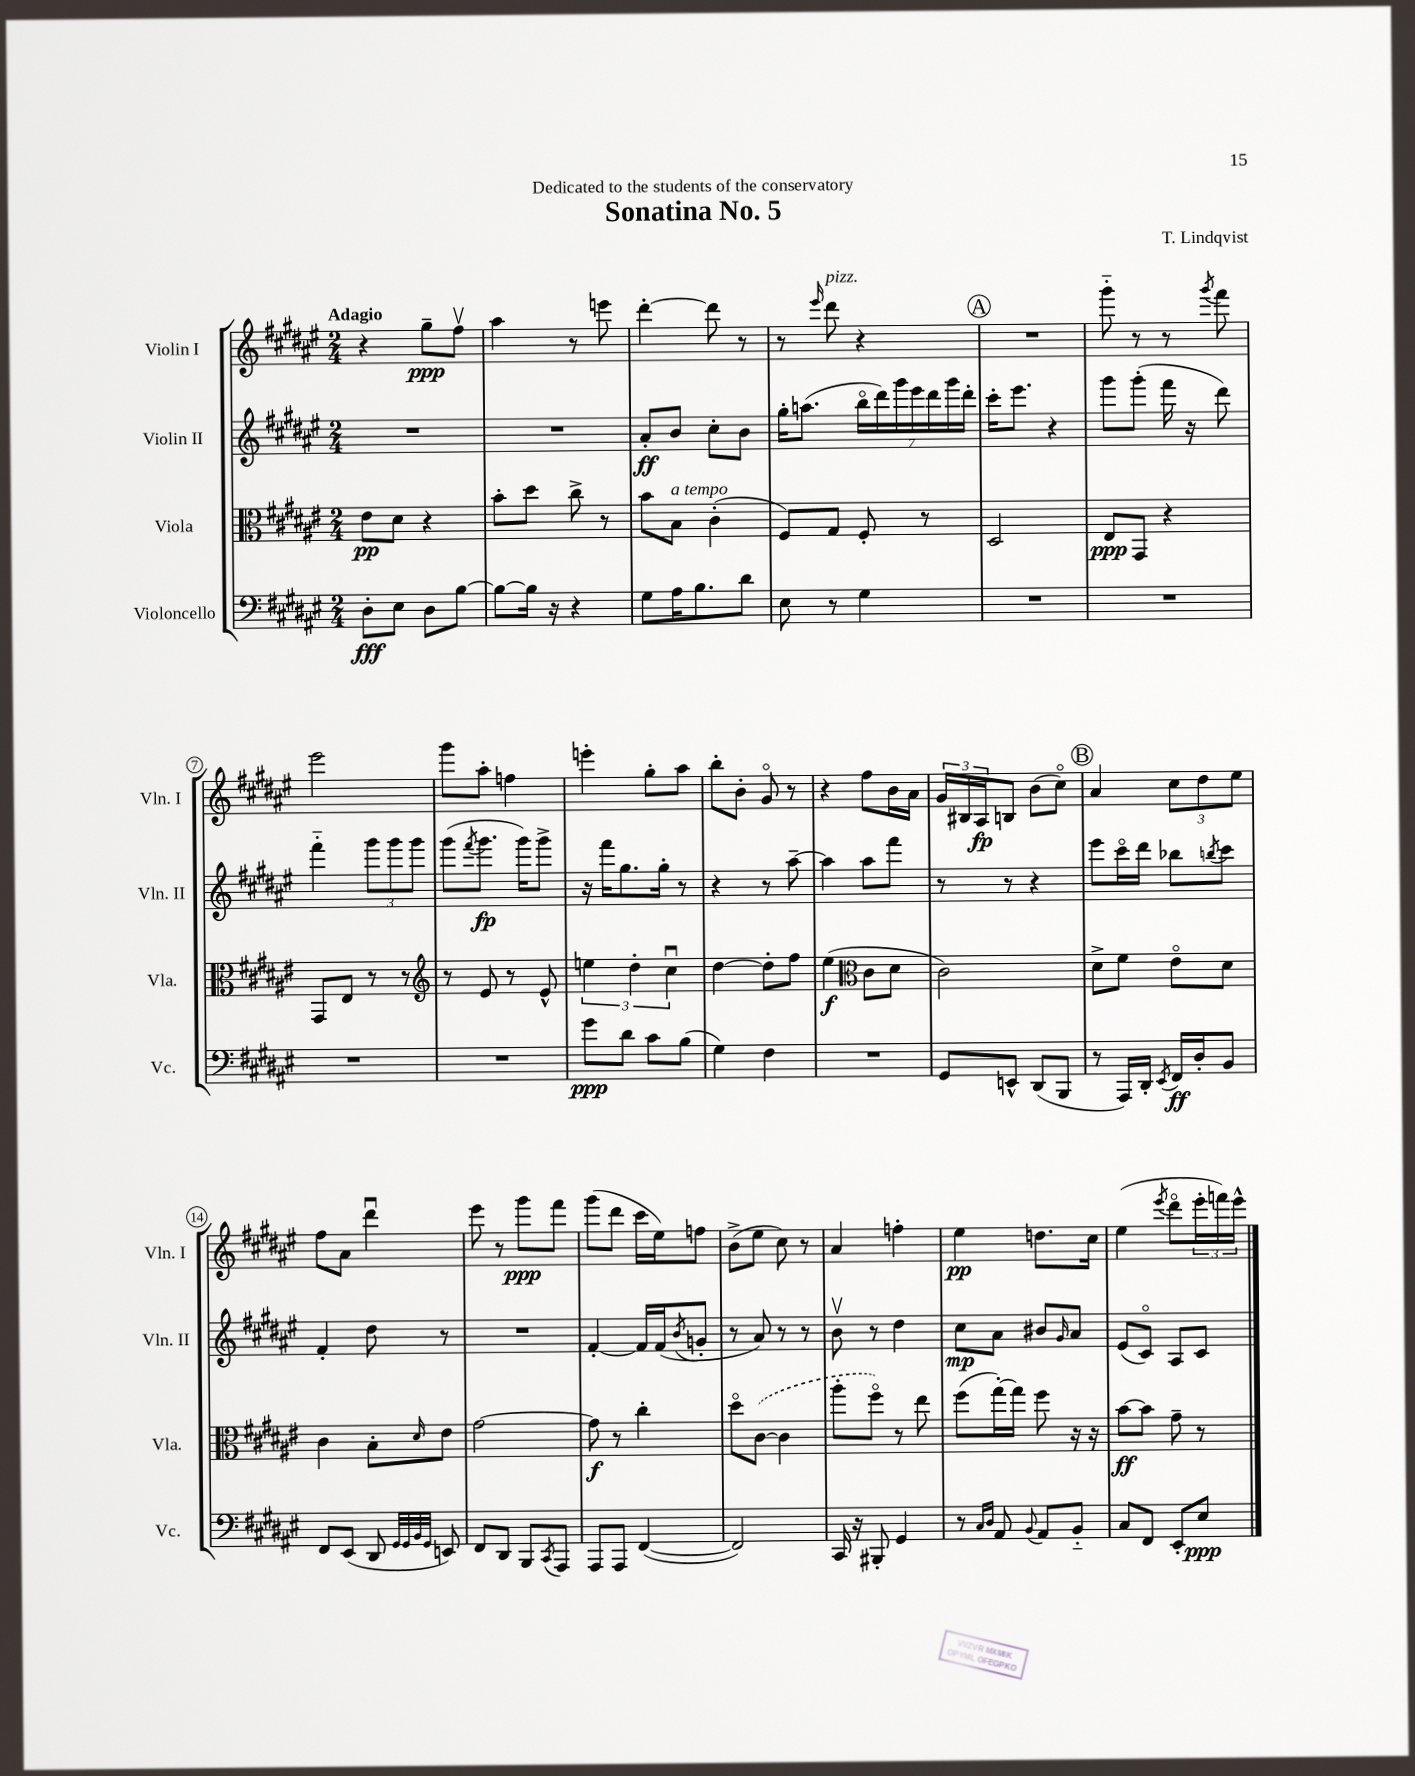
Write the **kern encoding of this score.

**kern	**dynam	**kern	**dynam	**kern	**dynam	**kern	**dynam
*part4	*part4	*part3	*part3	*part2	*part2	*part1	*part1
*staff4	*staff4	*staff3	*staff3	*staff2	*staff2	*staff1	*staff1
*I"Violoncello	*	*I"Viola	*	*I"Violin II	*	*I"Violin I	*
*I'Vc.	*	*I'Vla.	*	*I'Vln. II	*	*I'Vln. I	*
*clefF4	*	*clefC3	*	*clefG2	*	*clefG2	*
*k[f#c#g#d#a#e#]	*	*k[f#c#g#d#a#e#]	*	*k[f#c#g#d#a#e#]	*	*k[f#c#g#d#a#e#]	*
*M2/4	*	*M2/4	*	*M2/4	*	*M2/4	*
=1	=1	=1	=1	=1	=1	=1	=1
!	!	!	!	!	!	!LO:TX:a:B:t=Adagio	!
8D#'\L	fff	8e#\L	pp	2r	.	4r	.
8E#\J	.	8d#\J	.	.	.	.	.
8D#\L	.	4r	.	.	.	8gg#~\L	ppp
[8B\J	.	.	.	.	.	8ff#v\J	.
=2	=2	=2	=2	=2	=2	=2	=2
8B\L_	.	8b'\L	.	2r	.	4aa#\	.
16B\Jk]	.	8dd#\J	.	.	.	.	.
16r	.	.	.	.	.	.	.
4r	.	8cc#^\	.	.	.	8r	.
.	.	8r	.	.	.	8eeen\	.
=3	=3	=3	=3	=3	=3	=3	=3
8G#\L	.	8b\L	.	8a#'/L	ff	[4ddd#'\	.
!	!	!LO:TX:a:i:t=a tempo	!	!	!	!	!
16A#\K	.	8B\J	.	8b/J	.	.	.
8.B\	.	.	.	.	.	.	.
.	.	(4c#'\	.	8cc#'\L	.	8ddd#\]	.
8d#\J	.	.	.	8b\J	.	8r	.
=4	=4	=4	=4	=4	=4	=4	=4
8E#\	.	8F#/L)	.	16gg#'\KL	.	8r	.
.	.	.	.	(8.aan\J	.	.	.
.	.	.	.	.	.	16qqeee#/	.
!	!	!	!	!	!	!LO:TX:a:i:t=pizz.	!
8r	.	8G#/J	.	.	.	8ddd#\	.
4G#\	.	8F#'/	.	28bb\LL	.	4r	.
.	.	.	.	28ddd#\)	.	.	.
.	.	.	.	28ggg#\	.	.	.
.	.	.	.	28eee#\	.	.	.
.	.	8r	.	.	.	.	.
.	.	.	.	28ddd#\	.	.	.
.	.	.	.	28ggg#\	.	.	.
.	.	.	.	28ddd#'\JJ	.	.	.
!!LO:REH:place=s1:t=A
=5	=5	=5	=5	=5	=5	=5	=5
2r	.	2D#/	.	16ccc#'\KL	.	2r	.
.	.	.	.	8.eee#\J	.	.	.
.	.	.	.	4r	.	.	.
=6	=6	=6	=6	=6	=6	=6	=6
2r	.	8E#/L	ppp	8ggg#\L	.	8ggg#\	.
.	.	8GG#/J	.	(8ggg#'\J	.	8r	.
.	.	4r	.	16fff#\	.	8r	.
.	.	.	.	16r	.	.	.
.	.	.	.	.	.	8qggg#/	.
.	.	.	.	8ddd#\)	.	8fff#\	.
!!LO:LB:g=z
=7	=7	=7	=7	=7	=7	=7	=7
2r	.	8GG#/L	.	4fff#\	.	2eee#\	.
.	.	8E#/J	.	.	.	.	.
.	.	8r	.	12ggg#\L	.	.	.
.	.	.	.	12ggg#\	.	.	.
.	.	8r	.	.	.	.	.
.	.	.	.	12ggg#\J	.	.	.
=8	=8	=8	=8	=8	=8	=8	=8
*	*	*clefG2	*	*	*	*	*
2r	.	8r	.	(8ggg#\L	.	8ggg#\L	.
.	.	.	.	8qfff#/	.	.	.
.	.	8e#/	.	8.ggg#\J	fp	8aa#'\J	.
.	.	8r	.	.	.	4ffn\	.
.	.	.	.	16ggg#\KL)	.	.	.
.	.	8e#^^/	.	8ggg#^\J	.	.	.
=9	=9	=9	=9	=9	=9	=9	=9
8g#\L	ppp	6een\	.	16r	.	4eeen'\	.
.	.	.	.	16fff#\KL	.	.	.
8d#\J	.	.	.	8.gg#\	.	.	.
.	.	6dd#'\	.	.	.	.	.
8c#\L	.	.	.	.	.	8gg#'\L	.
.	.	.	.	16gg#'\Jk	.	.	.
.	.	6cc#u\	.	.	.	.	.
(8B\J	.	.	.	8r	.	8aa#\J	.
=10	=10	=10	=10	=10	=10	=10	=10
4G#\)	.	[4dd#\	.	4r	.	8bb'\L	.
.	.	.	.	.	.	8b'\J	.
4F#\	.	8dd#'\L]	.	8r	.	8g#/	.
.	.	8ff#\J	.	[8aa#~\	.	8r	.
=11	=11	=11	=11	=11	=11	=11	=11
2r	.	(4ee#\	f	4aa#\]	.	4r	.
*	*	*clefC3	*	*	*	*	*
.	.	8c#\L	.	8aa#\L	.	8ff#\L	.
.	.	8d#\J	.	8fff#\J	.	16b\L	.
.	.	.	.	.	.	16a#\JJ	.
=12	=12	=12	=12	=12	=12	=12	=12
8GG#/L	.	2c#\)	.	8r	.	24g#/LL	.
.	.	.	.	.	.	24B#X/	.
.	.	.	.	.	.	24A#/J	fp
8EEn^^/J	.	.	.	8r	.	8Bn/J	.
(8DD#/L	.	.	.	4r	.	(8b\L	.
8BBB/J	.	.	.	.	.	8cc#\J)	.
!!LO:REH:place=s1:t=B
=13	=13	=13	=13	=13	=13	=13	=13
8r	.	8d#^\L	.	8eee#\L	.	4a#/	.
16AAA#/LL)	.	8f#\J	.	16ccc#\L	.	.	.
16DD#'/JJ	.	.	.	16ddd#\JJ	.	.	.
8qEE#/	.	.	.	.	.	.	.
16FF#/LL	ff	8e#\L	.	8bb-X\L	.	12cc#\L	.
16D#'/J	.	.	.	.	.	.	.
.	.	.	.	.	.	12dd#\	.
.	.	.	.	8qbbn/	.	.	.
8BB/J	.	8d#\J	.	8ccc#\J	.	.	.
.	.	.	.	.	.	12ee#\J	.
!!LO:LB:g=z
=14	=14	=14	=14	=14	=14	=14	=14
8FF#/L	.	4c#\	.	4f#'/	.	8ff#\L	.
(8EE#/J	.	.	.	.	.	8a#\J	.
8DD#/	.	8B'\L	.	8dd#\	.	4ddd#u\	.
32qqGG#/LLL	.	.	.	.	.	.	.
32qqGG#/	.	.	.	.	.	.	.
32qqBB/	.	.	.	.	.	.	.
32qqGG#/JJJ	.	16qqd#/	.	.	.	.	.
8EEn/)	.	8e#\J	.	8r	.	.	.
=15	=15	=15	=15	=15	=15	=15	=15
8FF#/L	.	[2g#\	.	2r	.	8eee#\	.
8DD#/J	.	.	.	.	.	8r	.
8BBB/L	.	.	.	.	.	8ggg#\L	ppp
8qCC#/	.	.	.	.	.	.	.
8AAA#/J	.	.	.	.	.	8fff#\J	.
=16	=16	=16	=16	=16	=16	=16	=16
8AAA#/L	.	8g#\]	f	[4f#'/	.	(8ggg#\L	.
8AAA#/J	.	8r	.	.	.	8ddd#\J	.
([4FF#/	.	4cc#'\	.	16f#/LL]	.	16ccc#\LL	.
.	.	.	.	(16f#/J	.	16ee#\J)	.
.	.	.	.	8qb/	.	.	.
.	.	.	.	8gn'/J	.	8ffn\J	.
=17	=17	=17	=17	=17	=17	=17	=17
2FF#/])	.	8dd#\L	.	8r	.	(8b^\L	.
.	.	([8c#\J	.	8a#/)	.	8ee#\J	.
.	.	4c#\]	.	8r	.	8cc#\)	.
.	.	.	.	8r	.	8r	.
=18	=18	=18	=18	=18	=18	=18	=18
16CC#/	.	8aa#'\L	.	8bv\	.	4a#/	.
16r	.	.	.	.	.	.	.
8BBB#X'/	.	8ff#\J)	.	8r	.	.	.
4GG#/	.	8r	.	4dd#\	.	4ffn'\	.
.	.	8ee#\	.	.	.	.	.
=19	=19	=19	=19	=19	=19	=19	=19
8r	.	(8ff#\L	.	8cc#\L	mp	4ee#\	pp
16qqC#/LL	.	.	.	.	.	.	.
16qqD#/JJ	.	.	.	.	.	.	.
8AA#/	.	[16gg#'\L)	.	8a#\J	.	.	.
.	.	16gg#\JJ]	.	.	.	.	.
8qqBB/	.	.	.	.	.	.	.
8AA#/L	.	8ff#\	.	8b#X/L	.	8.ddn\L	.
.	.	.	.	16qqg#/	.	.	.
8BB/J	.	16r	.	8a#/J	.	.	.
.	.	16r	.	.	.	16cc#\Jk	.
=20	=20	=20	=20	=20	=20	=20	=20
8C#/L	.	[8b\L	ff	(8e#/L	.	(4ee#\	.
8FF#/J	.	8b\J]	.	8c#/J)	.	.	.
.	.	.	.	.	.	8qeee#/	.
8EE#'/L	.	8g#~\	.	8A#/L	.	8ddd#\L	.
8E#/J	ppp	8r	.	8c#/J	.	24eee#'\L	.
.	.	.	.	.	.	24fffn\)	.
.	.	.	.	.	.	24eee#^^\JJ	.
==	==	==	==	==	==	==	==
*-	*-	*-	*-	*-	*-	*-	*-
